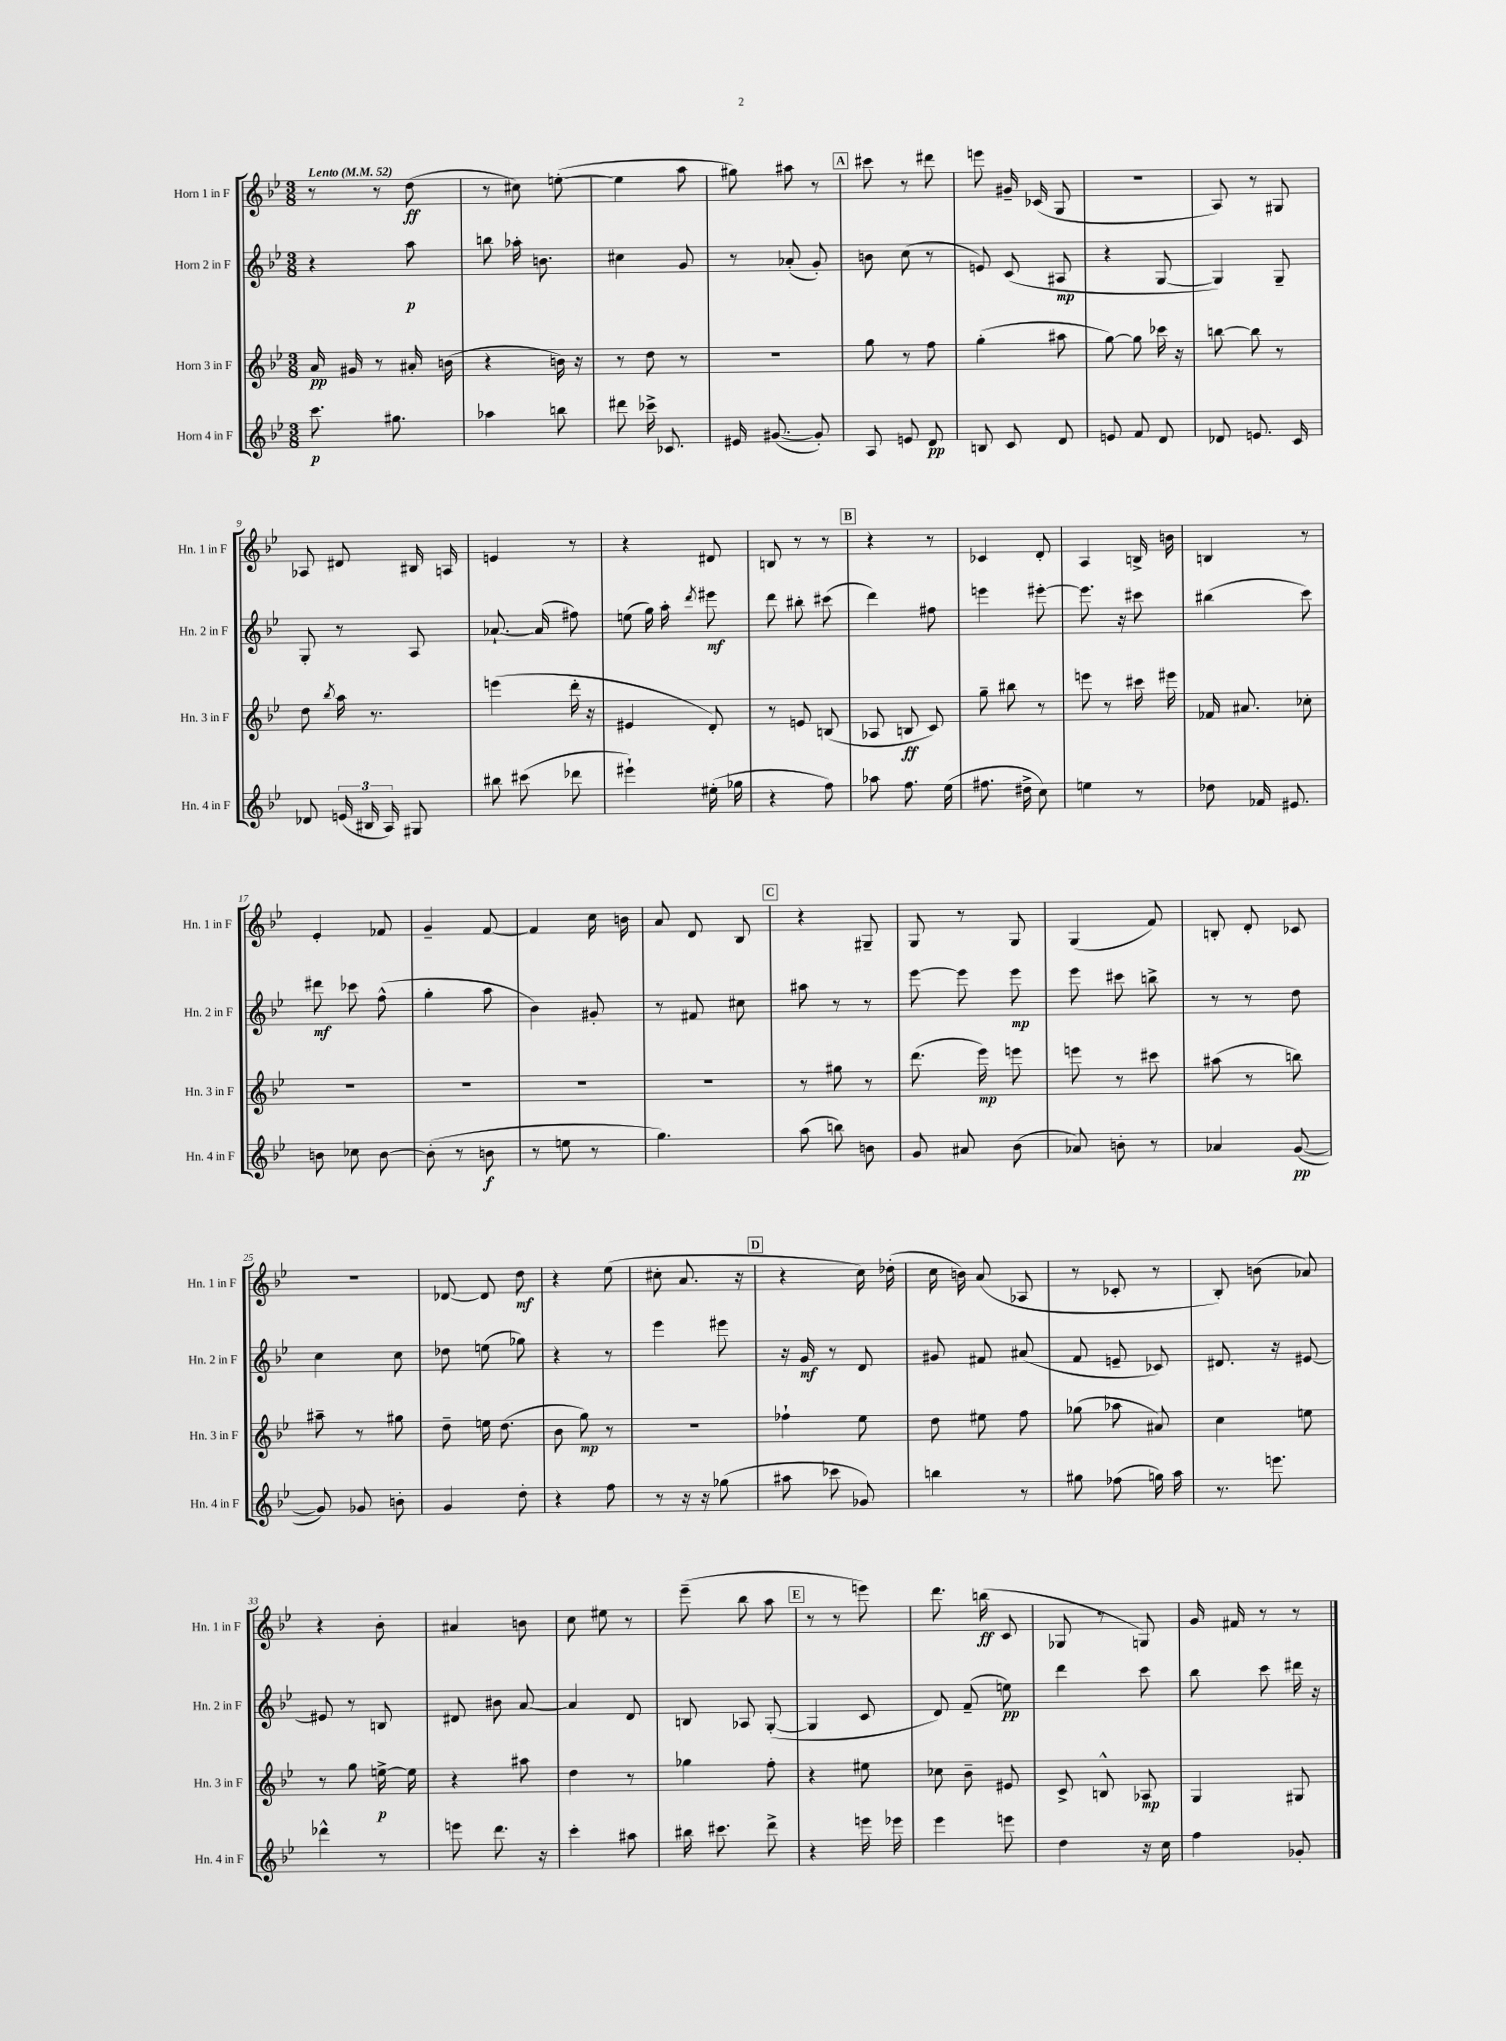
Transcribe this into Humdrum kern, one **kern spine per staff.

**kern	**kern	**kern	**kern
*staff4	*staff3	*staff2	*staff1
*clefG2	*clefG2	*clefG2	*clefG2
*k[b-e-]	*k[b-e-]	*k[b-e-]	*k[b-e-]
*M3/8	*M3/8	*M3/8	*M3/8
*MM52	*MM52	*MM52	*MM52
8.ccc	16a	4r	8r
.	16g#	.	.
.	8r	.	8r
8.gg#	.	.	.
.	16a#'	8aa	(8dd
.	(16b	.	.
=	=	=	=
4aa-	4r	8bb	8r
.	.	16aa-'	8cc#)
.	.	8.b	.
8bb	16b)	.	([8ee'
.	16r	.	.
=	=	=	=
8ddd#	8r	4cc#	4ee]
16ccc-^	8dd	.	.
8.c-	.	.	.
.	8r	8g	8aa
=	=	=	=
16e#	4.r	8r	8gg#)
([8.g#	.	.	.
.	.	(8a-'	8aa#
8g#'])	.	8g')	8r
=	=	=	=
8A	8gg	8b	8ccc#
8e	8r	(8cc	8r
8d	8ff	8r	8ddd#
=	=	=	=
8B	(4gg'	8e)	8eee
8c	.	(8c	16g#~
.	.	.	(16c-
8d	8aa#	8A#	8G
=	=	=	=
8e	[8gg)	4r	4.r
8f	8gg]	.	.
8d	16ccc-	[8G	.
.	16r	.	.
=	=	=	=
8d-	[8bb	4G])	8A)
8.e	8bb]	.	8r
.	8r	8G~	8G#
16c	.	.	.
=	=	=	=
8d-	8dd	8G'	8A-
.	8qbb-	.	.
(24e	16aa	8r	8d#
24B#	.	.	.
.	8.r	.	.
24A)	.	.	.
8G#	.	8A	16B#
.	.	.	16A
=	=	=	=
8bb#	(4eee	[8.a-`	4e
(8ccc#	.	.	.
.	.	(16a-]	.
8ddd-	16ddd'	8ff#)	8r
.	16r	.	.
=	=	=	=
4eee#`)	4e#	(8ee	4r
.	.	16gg)	.
.	.	16aa'	.
.	.	8qddd	.
(16ee#'	8d')	8eee#	8d#
16gg-	.	.	.
=	=	=	=
4r	8r	8ddd	8B
.	8e	8bb#'	8r
8ff)	(8B	(8ccc#	8r
=	=	=	=
8aa-	8A-	4ddd)	4r
8.ff	8B	.	.
.	8c)	8ff#	8r
(16ee-	.	.	.
=	=	=	=
8.ff#	8gg~	4eee	4c-
.	8bb#	.	.
16dd#^	.	.	.
8cc)	8r	[8eee#'	8d'
=	=	=	=
4ee	8eee	8.eee#]	4A
.	8r	.	.
.	.	16r	.
8r	16ccc#	8ccc#	16B^
.	16eee#	.	16b
=	=	=	=
8dd-	16f-	(4bb#	4B
.	8.a#	.	.
16f-	.	.	.
8.e#	.	.	.
.	8cc-'	8ccc)	8r
=	=	=	=
8b	4.r	8ddd#	4e-'
8cc-	.	8ccc-	.
[8b	.	(8ff^^	8f-
=	=	=	=
(8b']	4.r	4gg'	4g~
8r	.	.	.
8b	.	8aa	[8f
=	=	=	=
8r	4.r	4b-)	4f]
8ee	.	.	.
8r	.	8g#'	16cc
.	.	.	16b
=	=	=	=
4.gg)	4.r	8r	8a
.	.	8f#	8d
.	.	8cc#	8B-
=	=	=	=
(8aa	8r	8aa#	4r
8bb)	8gg#	8r	.
8b	8r	8r	8G#~
=	=	=	=
8g	(8.ddd	[8eee-	8G
8a#	.	8eee-]	8r
.	16eee-)	.	.
(8b-	8eee	8eee-	8G
=	=	=	=
8a-)	8eee	8eee-	(4G
8b'	8r	8ccc#	.
8r	8ccc#	8bb^	8f)
=	=	=	=
4a-	(8aa#	8r	8B'
.	8r	8r	8d'
([8g	8bb)	8dd	8c-
=	=	=	=
8g])	8aa#~	4cc	4.r
8g-	8r	.	.
8b'	8gg#	8cc	.
=	=	=	=
4g	8dd~	8dd-	[8d-
.	16ee	(8ee	8d-]
.	(8.dd	.	.
8dd'	.	8gg-)	8dd
=	=	=	=
4r	8b-	4r	4r
.	8gg)	.	.
8ff	8r	8r	(8ee-
=	=	=	=
8r	4.r	4eee-	8cc#'
16r	.	.	8.a
16r	.	.	.
(8gg-	.	8eee#	.
.	.	.	16r
=	=	=	=
8aa#	4ff-`	16r	4r
.	.	16g	.
8ccc-	.	8r	.
8g-)	8ee-	8d	16cc)
.	.	.	(16dd-'
=	=	=	=
4bb	8dd	8g#	16cc
.	.	.	16b)
.	8ee#	8f#	(8a
8r	8ff	(8a#	8A-
=	=	=	=
8gg#	(8gg-	8f	8r
(8ff-	8aa-	8e~	8c-'
16gg)	8a#)	8c-)	8r
16aa	.	.	.
=	=	=	=
8.r	4cc	8.d#	8B-')
.	.	.	(8b
8.eee	.	16r	.
.	8ee	[8e#	8a-)
=	=	=	=
4ddd-^^	8r	8e#]	4r
.	8gg	8r	.
8r	[16ee^	8B	8b-'
.	16ee]	.	.
=	=	=	=
8eee	4r	8d#	4a#
8.ddd	.	8b#	.
.	8aa#	[8a	8b
16r	.	.	.
=	=	=	=
4ccc'	4dd	4a]	8cc
.	.	.	8ee#
8aa#	8r	8d	8r
=	=	=	=
16bb#	4gg-	8B	(8eee-~
8.ccc#	.	.	.
.	.	8A-	8bb-
8ddd^	8ff'	([8G'	8aa
=	=	=	=
4r	4r	4G]	8r
.	.	.	8r
16eee	8ee#	8c	8eee)
16eee-	.	.	.
=	=	=	=
4eee-	8cc-	8d)	8.ddd
.	8b-~	(8f~	.
.	.	.	(16bb
8eee	8e#	8ee)	8c
=	=	=	=
4dd	8c^	4ddd	8G-
.	8B^^	.	8r
16r	8A-	8ccc	8G)
16cc	.	.	.
=	=	=	=
4ff	4G	8bb-	16g
.	.	.	16f#
.	.	8ccc	8r
8g-'	8G#	16ddd#	8r
.	.	16r	.
==	==	==	==
*-	*-	*-	*-
